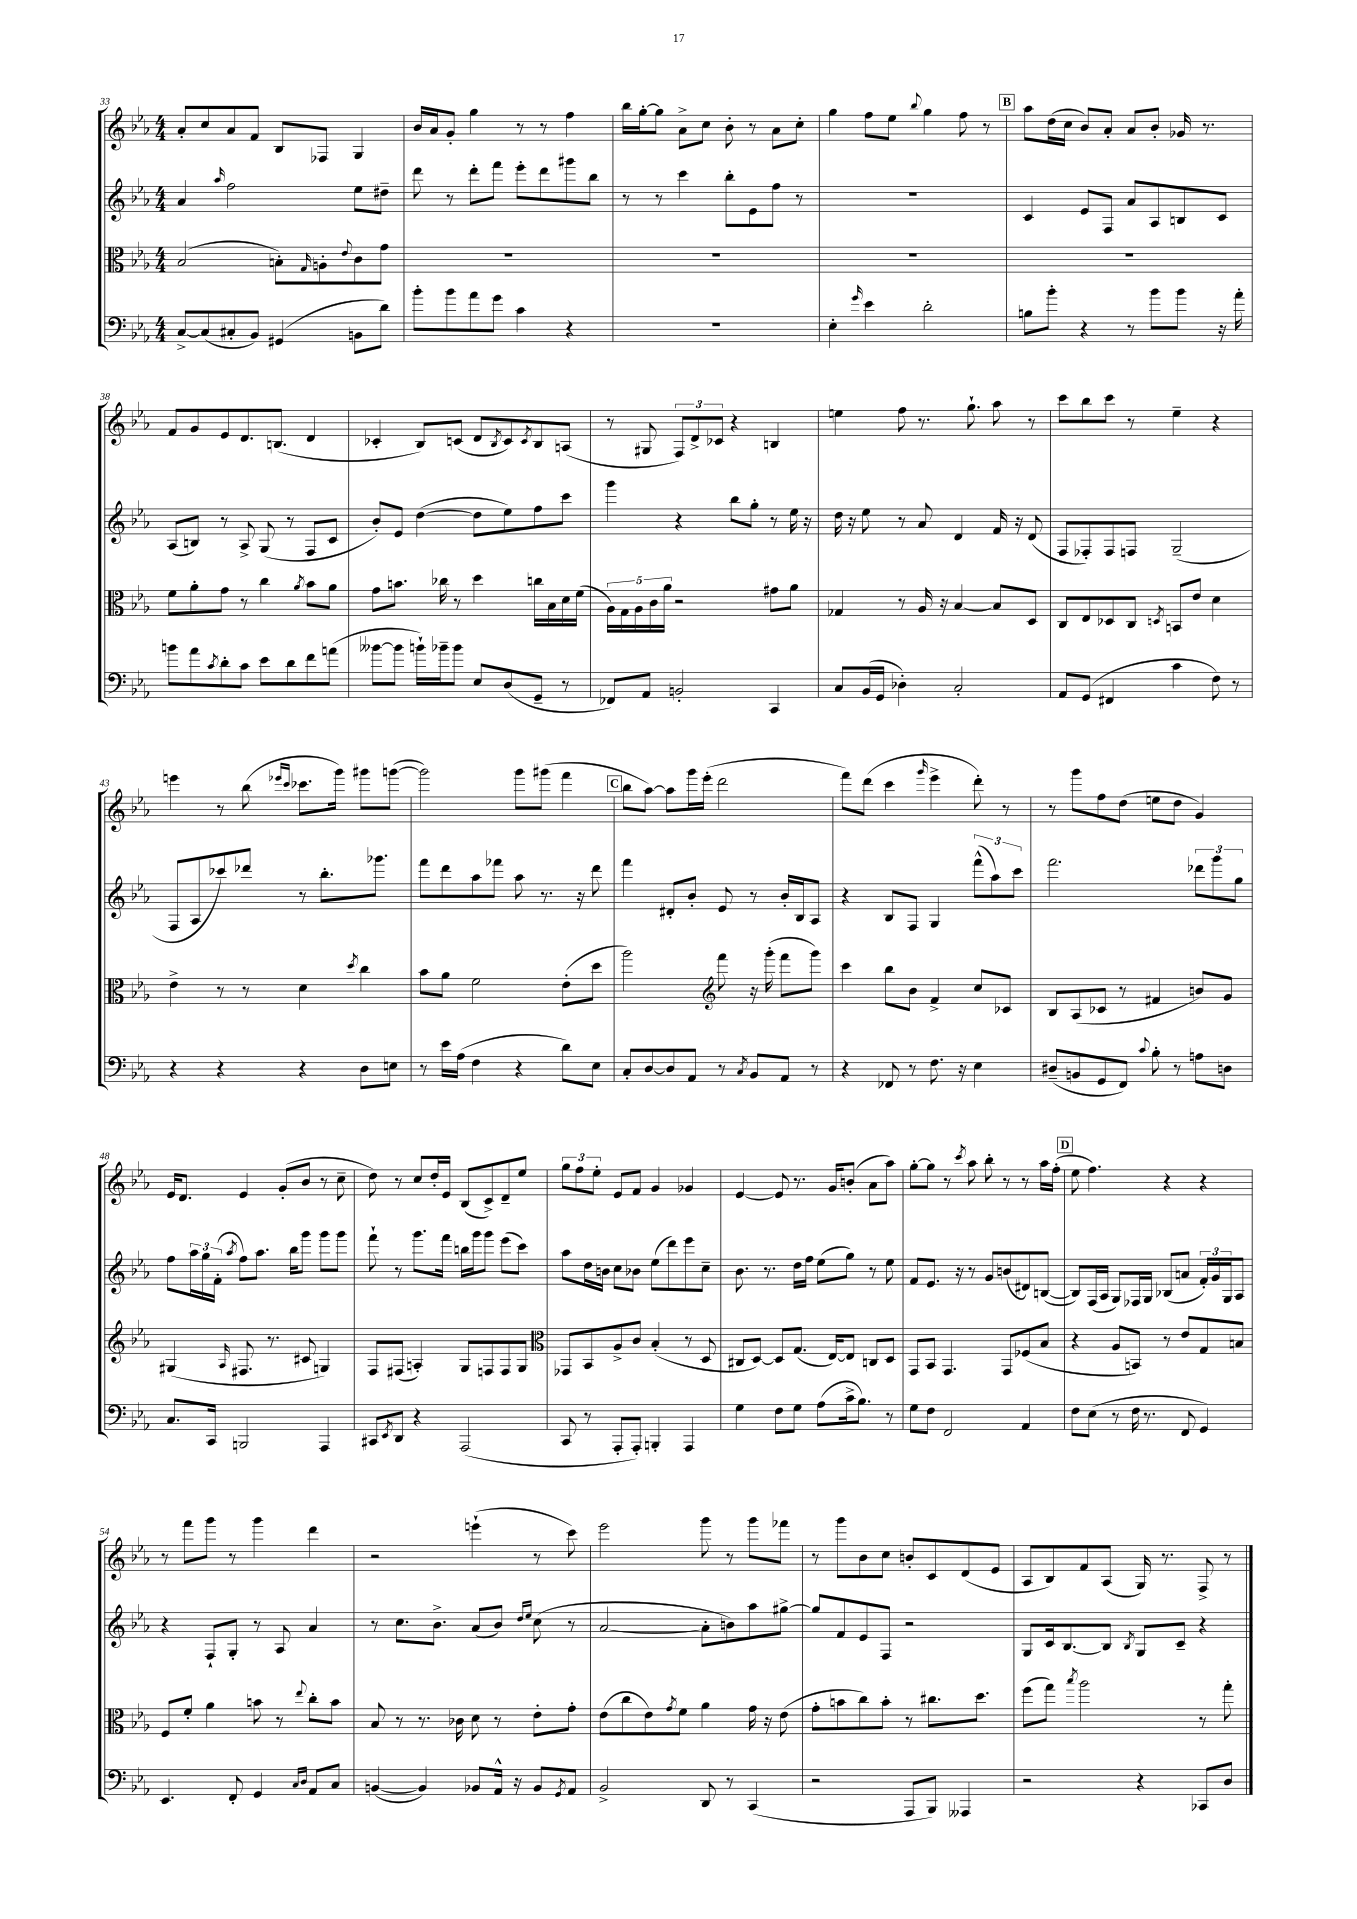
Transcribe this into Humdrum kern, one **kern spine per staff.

**kern	**kern	**kern	**kern
*part4	*part3	*part2	*part1
*staff4	*staff3	*staff2	*staff1
*clefF4	*clefC3	*clefG2	*clefG2
*k[b-e-a-]	*k[b-e-a-]	*k[b-e-a-]	*k[b-e-a-]
*M4/4	*M4/4	*M4/4	*M4/4
=33	=33	=33	=33
[8C^/L	(2B-/	4a-/	8a-'/L
(8C/]	.	.	8cc/
.	.	16qqaa-/	.
8C#X'/	.	2ff\	8a-/
8BB-/J)	.	.	8f/J
(4GG#X/	8Bn'\L)	.	8B-/L
.	16qqG/	.	.
.	8An'\	.	8F-X/J
.	8qqe-/	.	.
8BBn\L	8c\	8ee-\L	4G/
8d\J)	8g\J	8dd#X~\J	.
=34	=34	=34	=34
8b-'\L	1r	8ddd\	16b-/LL
.	.	.	16a-/J
8b-\	.	8r	8g'/J
8a-\	.	8ddd'\L	4gg\
8g\J	.	8fff\J	.
4c\	.	8eee-'\L	8r
.	.	8ddd\	8r
4r	.	8ggg#X\	4ff\
.	.	8bb-\J	.
=35	=35	=35	=35
1r	1r	8r	16bb-\LL
.	.	.	[16gg'\J
.	.	8r	8gg\J]
.	.	4ccc\	8a-^\L
.	.	.	8cc\J
.	.	8bb-'\L	8b-'\
.	.	8e-\	8r
.	.	8ff\J	8a-\L
.	.	8r	8cc'\J
=36	=36	=36	=36
4E-'\	1r	1r	4gg\
16qqg/	.	.	.
4e-\	.	.	8ff\L
.	.	.	8ee-\J
.	.	.	8qqbb-/
2d'\	.	.	4gg\
.	.	.	8ff\
.	.	.	8r
!!LO:REH:place=s1:t=B
=37	=37	=37	=37
8Bn\L	1r	4c/	8aa-\L
8b-'\J	.	.	(16dd\L
.	.	.	16cc\JJ
4r	.	8e-/L	8b-/L)
.	.	8F/J	8a-'/J
8r	.	8a-/L	8a-/L
8b-\L	.	8A-/	8b-'/J
8b-\J	.	8Bn/	16g-X/
.	.	.	8.r
16r	.	8c/J	.
16a-'\	.	.	.
!!LO:LB:g=z
=38	=38	=38	=38
8bn\L	8f\L	(8A-/L	8f/L
8a-\	8a-'\	8Bn/J)	8g/
8qc/	.	.	.
8d'\	8g\J	8r	8e-/
8c\J	8r	8A-^/	8.d/
8e-\L	4cc\	(8G/	.
.	.	.	(8.Bn/J
8d\	.	8r	.
.	8qa-/	.	.
8f\	8b-\L	8F/L	4d/
(8an\J	8a-\J	8c/J	.
=39	=39	=39	=39
[8b--X\L	8g\L	8b-'/L)	4c-X'/
8b--\J]	8.bn\J	8e-/J	.
16bn`\LL)	.	([4dd\	8B-/L)
16b-X~\J	16cc-X\	.	.
8b-\J	8r	.	(8cn/J
8E-/L	4dd\	8dd\L]	8d/L
.	.	.	8qB-/
(8D/	.	8ee-\)	8c/)
.	.	.	8qc/
8GG~/J	16ccn\LL	8ff\	8B-/
.	16B-\	.	.
8r	16d\	8ccc\J	(8An/J
.	(16f\JJ	.	.
=40	=40	=40	=40
8FF-X/L)	20A-\LL)	4ggg\	8r
.	20G\	.	.
.	20A-\	.	.
8AA-/J	.	.	8G#X/
.	20c\	.	.
.	20a-\JJ	.	.
2BBn'/	2r	4r	12F/L)
.	.	.	12d^/
.	.	.	12c-X/J
.	.	8bb-\L	4r
.	.	8gg'\J	.
4CC/	8g#X\L	8r	4Bn/
.	8a-\J	16ee-\	.
.	.	16r	.
=41	=41	=41	=41
8C/L	4G-X/	16dd\	4een\
.	.	16r	.
(16BB-/L	.	8ee-\	.
16GG/JJ	.	.	.
4D-X'\)	8r	8r	8ff\
.	16A-/	8a-/	8.r
.	16r	.	.
2C'/	[4B-/	4d/	.
.	.	.	8.gg`\
.	8B-/L]	16f/	8aa-\
.	.	16r	.
.	8D/J	(8d/	8r
=42	=42	=42	=42
8AA-/L	8C/L	8F/L	8ccc\L
(8GG/J	8E-/	8F-X'/)	8bb-\
4FF#X/	8D-X/	8F-/	8ccc\J
.	8C/J	8Fn/J	8r
.	8qDn/	.	.
4c\	8BBn/L	(2G~/	4ee-~\
.	8e-/J	.	.
8F\)	4d\	.	4r
8r	.	.	.
!!LO:LB:g=z
=43	=43	=43	=43
4r	4e-^\	8F/L	4eeen\
.	.	8A-/	.
4r	8r	8ccc-X/)	8r
.	8r	8ddd-X/J	(8bb-\
.	.	.	16qqeee-X/LL
.	.	.	16qqccc/JJ
4r	4d\	8r	8.ccc-X\L
.	.	8.bb-'\L	.
.	.	.	16ggg\Jk)
.	8qdd/	.	.
8D\L	4cc\	.	8ggg#X\L
.	.	8.ggg-X\J	.
8En\J	.	.	([8gggn\J
=44	=44	=44	=44
8r	8b-\L	8fff\L	2ggg\])
16e-\LL	8a-\J	8ddd\	.
(16A-\JJ	.	.	.
4F\	2f\	8aa-\	.
.	.	8fff-X\J	.
4r	.	8aa-\	8ggg\L
.	.	8.r	(8ggg#X\J
8d\L)	(8e-'\L	.	4fff\
.	.	16r	.
8E-\J	8dd\J	8ddd\	.
!!LO:REH:place=s1:t=C
=45	=45	=45	=45
8C'/L	2aa-\)	4fff\	8bb-\L
[8D/	.	.	[8aa-\J)
8D/]	.	8d#X'/L	8aa-\L]
8AA-/J	.	8b-'/J	16ggg\L
.	.	.	(16eee-'\JJ
*	*clefG2	*	*
8r	8fff\	8e-/	2ddd\
8qC/	.	.	.
8BB-/L	16r	8r	.
.	(16ggg'\	.	.
8AA-/J	8fff\L	16b-'/LL	.
.	.	16B-/J	.
8r	8ggg\J)	8A-/J	.
=46	=46	=46	=46
4r	4ccc\	4r	8fff\L)
.	.	.	(8ddd\J
8FF-X/	8bb-\L	8B-/L	4ccc\
8r	8b-\J	8F/J	.
.	.	.	16qqggg/
8.F\	4f^/	4G/	4eee-^\
16r	.	.	.
4E-\	8cc/L	(12fff^^\L	8ddd'\)
.	.	12aa-\)	.
.	8c-X/J	.	8r
.	.	12ccc\J	.
=47	=47	=47	=47
(8D#X~/L	8B-/L	2.fff\	8r
8BBn/	(8A-/	.	8ggg\L
8GG/	8c-X/J	.	8ff\
8FF/J)	8r	.	(8dd\J
8qqc/	.	.	.
8B-'\	4f#X/	.	8een\L
8r	.	.	8dd\J
8An\L	8bn/L)	12ddd-X\L	4g/)
.	.	12ggg\	.
8Dn\J	8g/J	.	.
.	.	12gg\J	.
!!LO:LB:g=z
=48	=48	=48	=48
8.C/L	(4G#X/	8ff\L	16e-/KL
.	.	.	8.d/J
.	.	24aa-\L	.
.	.	24gg\	.
16CC/Jk	.	.	.
.	.	(24f'\JJ	.
.	16qqA-/	8qaa-/	.
2BBBn/	8.F#X/	8ff\L)	4e-/
.	.	8.aa-\J	.
.	8.r	.	.
.	.	.	(8g'/L
.	.	16bb-\KL	.
.	8c#X/	8ggg\J	8b-/J
4AAA-/	4Gn/)	8ggg\L	8r
.	.	8ggg\J	8cc~\
=49	=49	=49	=49
8CC#X/L	8F/L	8fff`\	8dd\)
8qEE-/	.	.	.
8DD/J	(8F#X/J	8r	8r
4r	4An'/)	8.ggg\L	8cc/L
.	.	.	16dd'/L
.	.	16fff\Jk	16e-/JJ
(2AAA-/	8G/L	16bbn\LL	(8B-/L
.	.	16ggg\J	.
.	8Fn/	8ggg\J	8c^/)
.	8F/	(8eee-\L	8d~/
.	8G/J	8ccc\J)	8ee-/J
=50	=50	=50	=50
*	*clefC3	*	*
8CC/	8GG-X/L	8aa-\L	12gg\L
.	.	.	12ff\
8r	8BB-/	16dd\L	.
.	.	.	12ee-'\J
.	.	16bn\JJ	.
8AAA-'/L	8A-^/	8cc\L	8e-/L
8AAA-'/J)	8c/J	8b-X\J	8f/J
4BBBn'/	(4B-'/	(8ee-\L	4g/
.	.	8ddd\)	.
4AAA-/	8r	8eee-\	4g-X/
.	8D/	8cc~\J	.
=51	=51	=51	=51
4G\	8C#X/L	8.b-\	[4e-/
.	[8D/J)	.	.
.	.	8.r	.
8F\L	8D/L]	.	8e-/]
8G\J	(8.G/J	16dd\LL	8.r
.	.	16ff\JJ	.
(8A-\L	.	(8ee-\L	.
.	[16E-/KL)	.	16g/KL
16c^\k	8E-/J]	8gg\J)	(8bn'/J
8.B-\J)	.	.	.
.	8Cn/L	8r	8a-\L
8r	8D/J	8ee-\	8aa-\J)
=52	=52	=52	=52
8G\L	8GG/L	8f/L	[8gg'\L
8F\J	8BB-/J	8.e-/J	8gg\J]
2FF/	4.GG/	.	8r
.	.	16r	.
.	.	.	8qccc/
.	.	8r	8aa-\
.	.	8g/L	8bb-'\
.	8GG/L	(8bn/	8r
4AA-/	(8F-X/	8d#X/)	8r
.	8B-/J	([8Bn/J	16aa-\LL
.	.	.	(16ff'\JJ
!!LO:REH:place=s1:t=D
=53	=53	=53	=53
8F\L	4r	8B/L])	8ee-\
(8E-\J	.	(16F/L	4.ff\)
.	.	16A-/JJ	.
8r	8A-/L	8G/L)	.
16F\	8BBn/J)	16F-X/L	.
8.r	.	16G/JJ	.
.	8r	(8B-X/L	4r
8FF/	8e-/L	8an/J	.
4GG/)	8G/	24f'/LL)	4r
.	.	24g/	.
.	.	24G/J	.
.	8Bn/J	8A-/J	.
!!LO:LB:g=z
=54	=54	=54	=54
4.EE-/	8F/L	4r	8r
.	8f'/J	.	8fff\L
.	4a-\	8F`/L	8ggg\J
8FF'/	.	8G'/J	8r
4GG/	8bn\	8r	4ggg\
.	8r	8A-/	.
16qqC/LL	.	.	.
16qqD/JJ	8qqee-/	.	.
8AA-/L	8cc'\L	4a-/	4ddd\
8C/J	8b\J	.	.
=55	=55	=55	=55
([4BBn/	8B-/	8r	2r
.	8r	8.cc\L	.
4BB/])	8.r	.	.
.	.	8.b-^\J	.
.	16c-X\	.	.
8BB-X/L	8d\	(8a-/L	(4eeen`\
16AA-^^/Jk	8r	8b-/J)	.
16r	.	.	.
.	.	16qqdd/LL	.
.	.	16qqee-/JJ	.
8BB-/L	8e-'\L	(8cc\	8r
8qGG/	.	.	.
8AA-/J	8g'\J	8r	8ccc\)
=56	=56	=56	=56
2BB-^/	(8e-\L	[2a-/	2eee-\
.	8cc\	.	.
.	8e-\)	.	.
.	8qg/	.	.
.	8f\J	.	.
8DD/	4a-\	8a-'\L]	8ggg\
8r	.	8bn\)	8r
(4CC/	16g\	8aa-\	8ggg\L
.	16r	.	.
.	(8e-\	[8gg#X^\J	8fff-X\J
=57	=57	=57	=57
2r	8g'\L	8gg#/L]	8r
.	8bn\	8f/	8ggg\L
.	8cc\)	8e-/	8b-\
.	8b'\J	8F/J	8cc\J
8AAA-/L	8r	2r	8bn'/L
8BBB-/J)	8.cc#X\L	.	8c/
4AAA--X/	.	.	(8d/
.	8.dd\J	.	.
.	.	.	8e-/J
=58	=58	=58	=58
2r	(8ff\L	8G/L	8A-/L
.	8gg\J)	16c/k	8B-/)
.	.	[8.B-/	.
.	8qbb-/	.	.
.	2aa-\	.	8f/
.	.	8B-/J]	(8A-/J
.	.	8qB-/	.
4r	.	8G/L	16G/)
.	.	.	8.r
.	.	8c~/J	.
8CC-X/L	8r	4r	8F^/
8D/J	8gg'\	.	8r
==	==	==	==
*-	*-	*-	*-
